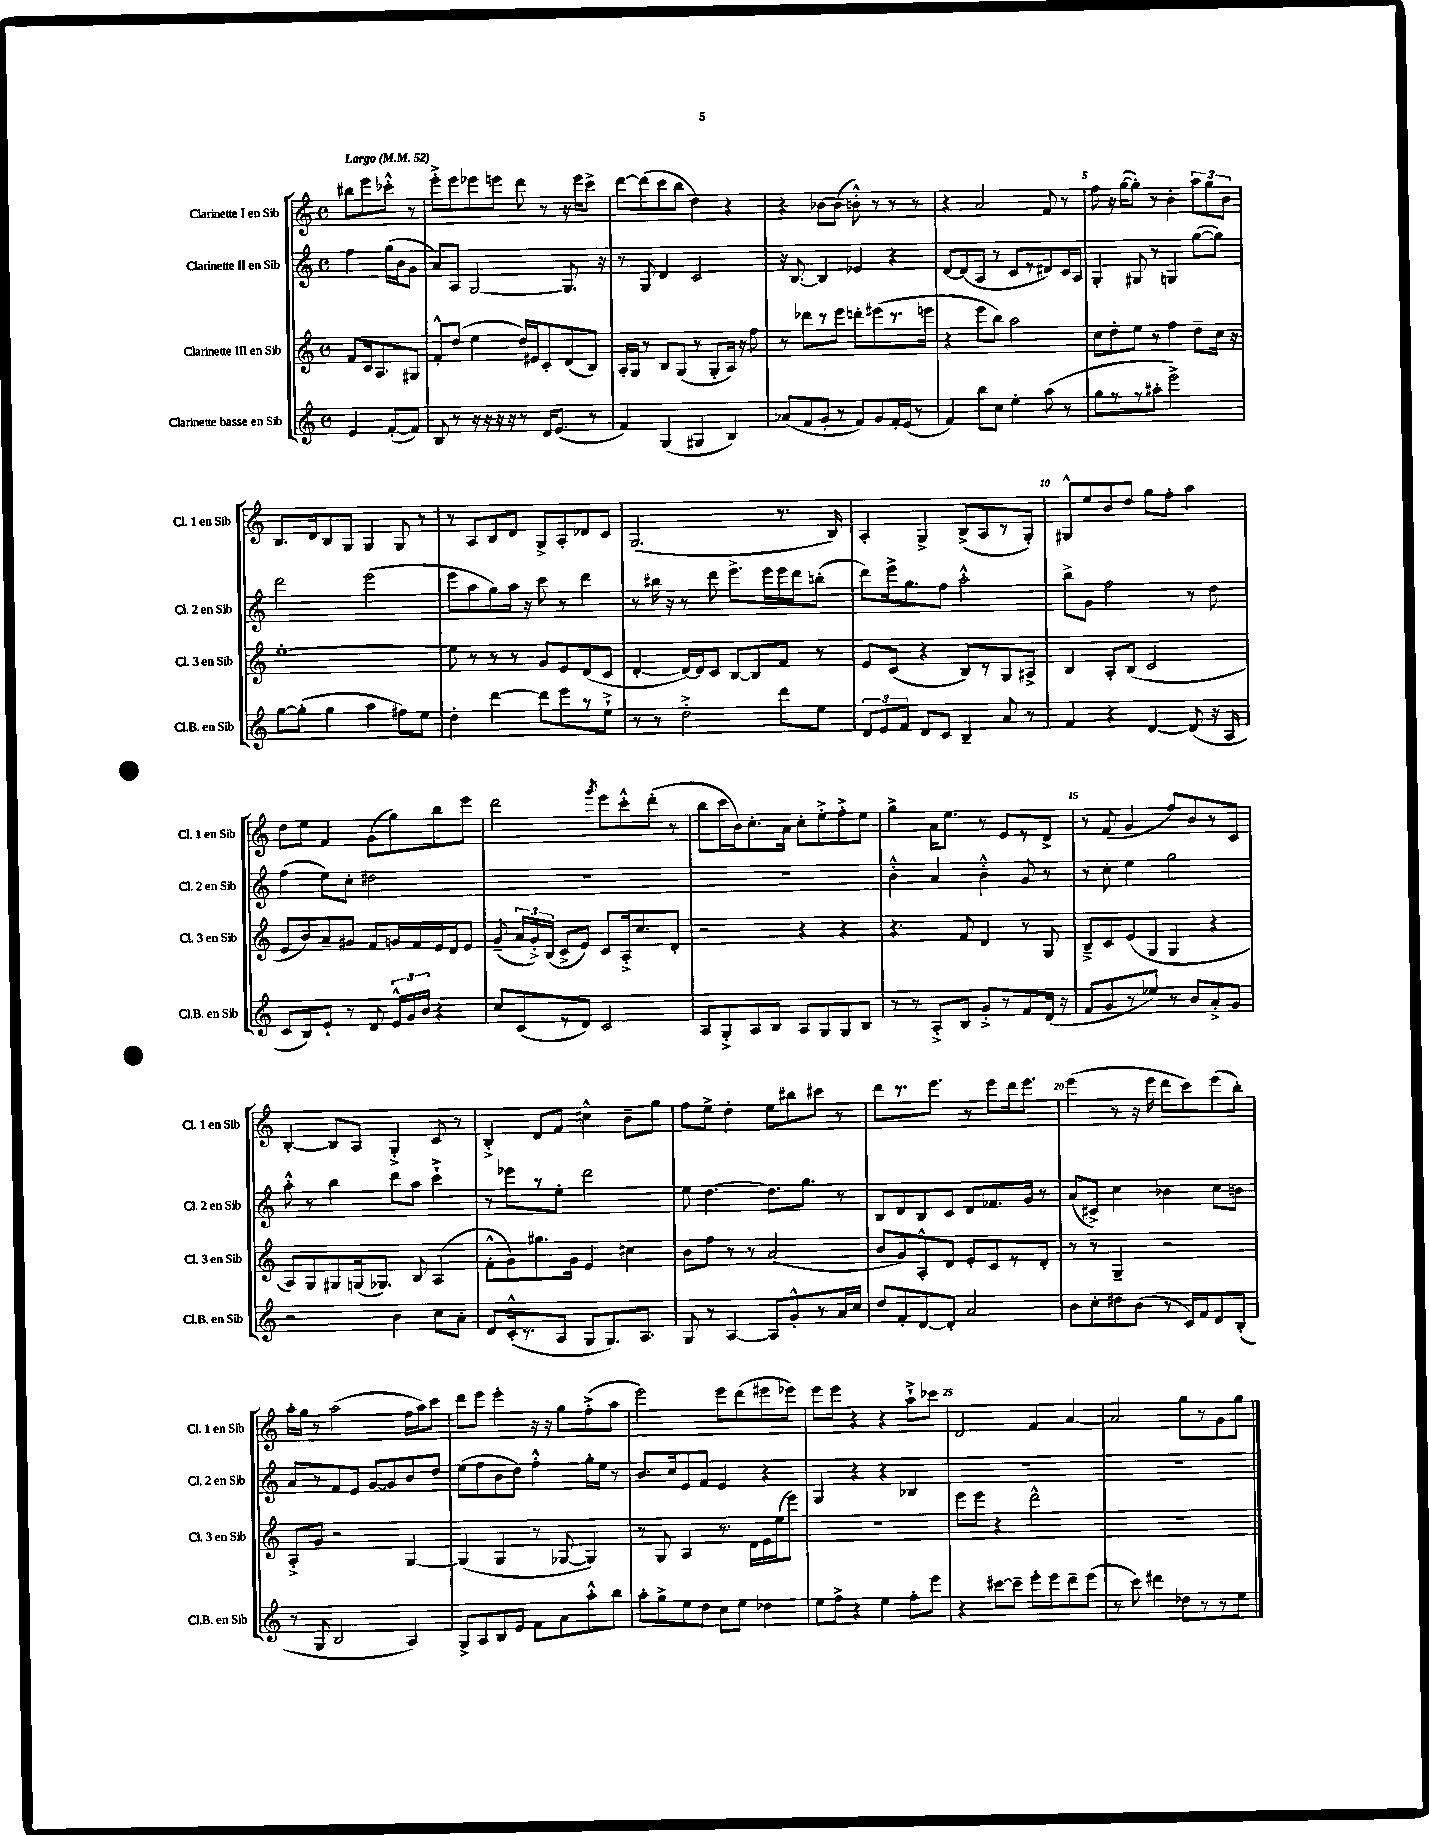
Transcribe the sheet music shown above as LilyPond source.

<<
\new StaffGroup <<
\new Staff = "s0" \with { instrumentName = "Clarinette I en Sib" shortInstrumentName = "Cl. 1 en Sib" } {
    \clef treble \key c \major \defaultTimeSignature \time 4/4 \partial 2 \tempo "Largo" 4 = 52
    \autoBeamOff bis''8[ e'''8 ces'''8]-.-^ r8 |
    e'''8[-.-> e'''8 ees'''8 e'''8] d'''8 r8 r16 e'''16[ c'''8]-> |
    d'''8[~ d'''8( c'''8 b''8] d''4) r4 |
    r4 bes'8[~ bes'8]( b'8-.-^) r8 r8 r8 |
    r4 a'2 f'8 r8 |
    f''8 r16 g''16[~( g''8]-.) r8 b'4-. \tuplet 3/2 { a''8[ g''8 b'8] } |
    b8.[ d'16 b8 g8] g4 g8 r8 |
    r8 a8[ b8 d'8] g8[-> a8-. des'8 c'8] |
    g2.( r8. b16) |
    a4-. g4-> b8[->( a8 r8 g8]-.) |
    gis8[-^ e''8 b'8 d''8] g''8[ f''8]-. a''4 |
    d''8[ e''8] f'4 g'8[( g''8) b''8 e'''8] |
    d'''2 \acciaccatura { g'''8 } e'''8[ c'''8-.-^ d'''8]-.( r8 |
    b''8[ c'''16 b'16) c''8.-. a'16] c''8[-. e''8-.-> f''8-.-> e''8] |
    g''4-> a'16[ e''8.] r8 e'8[ r8 d'8]-> |
    r8 f'8( g'4 f''8[) b'8 r8 c'8] |
    b4~-. b8[ a8] g4-.-> c'8 r8 |
    b4-.-> d'8[ f'8] cis''4-^ b'8[-- g''8] |
    f''8[ e''8]-> d''4-. e''8[ bis''8 cis'''8] r8 |
    d'''8[ r8. e'''8.] r8 e'''8[ d'''16 e'''8.] |
    e'''4( r8 r16 e'''16 d'''8[ c'''8) e'''8( b''8]-.) |
    a''16[-. g''16] r8 a''2( f''16[ a''16) c'''8] |
    d'''8[ e'''8] e'''4-. r16 r16 g''8[ f''8-.->( a''8] |
    e'''2) e'''8[ d'''8( eis'''8 ees'''8]) |
    e'''8[ e'''8] r4 r4 a''8[-!-> ces'''8] |
    d'2 f'4 a'4~ |
    a'2 g''8[ r8 g'8 g''8] \bar "|." |
}
\new Staff = "s1" \with { instrumentName = "Clarinette II en Sib" shortInstrumentName = "Cl. 2 en Sib" } {
    \clef treble \key c \major \defaultTimeSignature \time 4/4 \partial 2
    \autoBeamOff f''4 g''16[( b'16 g'8] |
    a'8[) a8] g2~ g8. r16 |
    r8 g8 d'4 c'2 |
    r16 b8.~ b4 ees'4 r4 |
    d'8[~ d'8( a8] r8 c'8[ r8 dis'8) c'16 a16] |
    g4-. gis8 r8 g4 g''8[~( g''8]) |
    d'''2 e'''2( |
    e'''8[ a''8 g''8) a''16] r16 c'''8 r8 d'''4 |
    r8 bis''16 r16 r8 d'''8 e'''8.[-> e'''16 e'''16 d'''16 b''8]-.( |
    d'''8[) e'''16-> g''8. f''8] a''2-.-^ |
    b''8[-> g'8] f''2 r8 d''8 |
    f''4( e''8[) c''8]-. dis''2 |
    R1 |
    R1 |
    b'4-.-^ a'4 b'4-.-^ g'8 r8 |
    r8 c''8-. e''4 g''2 |
    a''8-.-^ r8 b''4 d'''8[ a''8] c'''4-!-> |
    r8 ees'''8[ r8 e''8]-. d'''2 |
    e''8 d''4.~ d''8.[ g''8.] r8 |
    b8[ d'8 b8 c'8] d'8[ fes'8. g'16] r8 |
    a'8[( cis'8]->) c''4 bes'4 c''8[ b'8] |
    a'8[ r8 f'8 e'8] g'8[~ g'8 b'8 d''8] |
    e''8[( f''8 b'8 d''8]) f''4-.-^ g''16[-. e''16] r8 |
    b'8.[ c''16 e'8 f'8] e'4 r4 |
    g4 r4 r4 bes4 |
    R1 |
    R1 \bar "|." |
}
\new Staff = "s2" \with { instrumentName = "Clarinette III en Sib" shortInstrumentName = "Cl. 3 en Sib" } {
    \clef treble \key c \major \defaultTimeSignature \time 4/4 \partial 2
    \autoBeamOff f'8[ c'16 a8. gis8] |
    f'8[-.-^ d''8]( e''4 d''16[) eis'16 c'8-. d'8( b8]) |
    a16[-. g16] r8 b8[ g8]( r8 g8[-. a16]) r16 f''8 |
    r8 des'''8[ r8 e'''8] d'''8[-. eis'''8( r8. e'''16] |
    r4 e'''8[ b''8]) a''2 |
    c''8[ d''8-. e''8] r8 f''4 d''8[-- c''16] r16 |
    e''1~-. |
    e''8 r8 r8 r8 g'8[ e'8 d'8( c'8] |
    d'4~-. d'16[~) d'16 c'8] b8[~ b8 f'8] r8 |
    e'8[ c'8]( r4 b8[) r8 g8 ais8]-> |
    b4 a8[-. b8]( c'2 |
    e'8[ b'8) a'8-- gis'8] f'8[ g'16 f'16 e'16 d'16 e'8] |
    g'8--( \tuplet 3/2 { a'16[ g'16-.->) b16]( } c'8[-> e'8]) c'8[ a16-.-> c''8. d'8]-. |
    r2 r4 r4 |
    r4. f'8 d'4 r8 g8 |
    b8[---> c'8 e'8( g8] g4 r4 |
    a8[) g8 gis8 g16( ges8.]) b8 a4( |
    f'8[-.-^ g'8) gis''8. g'16] e'4 cis''4 |
    b'8[ f''8] r8 r8 a'2( |
    b'8[ g'8) a8-.-^ d'8] e'8[-. c'8 r8 d'8]-. |
    r8 r8 g4-- r2 |
    a8[-.-> g'8] r2 g4~ |
    g4( g4 r8 ges8~ ges4) |
    r8 g8 a4 r8. d'16[ e'16 e''16( e'''8]) |
    R1 |
    e'''8[ e'''8] r4 d'''2-^ |
    r1 \bar "|." |
}
\new Staff = "s3" \with { instrumentName = "Clarinette basse en Sib" shortInstrumentName = "Cl.B. en Sib" } {
    \clef treble \key c \major \defaultTimeSignature \time 4/4 \partial 2
    \autoBeamOff e'4 f'8[~-.( f'8]) |
    b8 r8 r16 r16 r16 r16 r8 d'16[ e'8.]( r8 |
    f'4) g4( gis4 b4) |
    aes'8[( f'8 g'8]-. r8 f'8[) g'8 f'16-. e'16]( r8 |
    f'4) b''8[ c''8] e''4-. a''8( r8 |
    g''8[ r8 r8 ais''8]-. e'''2->) |
    g''8[~ g''8]-.( g''4 a''4 fis''8[) e''8] |
    d''4-. d'''4~ d'''8[ e'''8 r8 e''8]-!-> |
    r8 r8 d''2-.-> d'''8[ e''8] |
    \tuplet 3/2 { d'8[ e'8 f'8] } d'8[ c'8] b4-- a'8 r8 |
    f'4 r4 d'4~ d'8( r16 a16 |
    c'8[ b8) e'8]-! r8 d'8 \tuplet 3/2 { e'16[-^ g'16 b'16] } r4 |
    c''8[ c'8( r8 d'8]) c'2 |
    a8[ g8-.-> a8 b8] a8[ g8 g8 b8] |
    r8 r8 a8[-.-> b8] g'8[-.-> r8 f'8 d'16]( r16 |
    f'8[ g'8 r8 ees''8]) r8 b'8[ a'8-.-> g'8] |
    r2 b'4 c''8[ a'8]-. |
    d'8[ c'16-.-^( r8. a8] g8[ g8.) a8.] |
    g8 r8 a4~ a8[ g'8-.-^ r8 a'16 c''16] |
    d''8[ f'8-. d'8~ d'8]-. a'2 |
    b'8[ c''8-. dis''8 b'8]( r8 c'16[) f'16 d'8 b8]-.( |
    r8 g8 b2 a4) |
    g8[-> a8 b8 e'8] f'8[ a'8 a''8-.-^ b''8] |
    a''8[-. g''8-> e''8 d''8] c''8[ e''8] des''4 |
    e''8[ f''8]-> r4 e''4 f''8[-. e'''8] |
    r4 cis'''8[~ cis'''8]-- e'''8[-. e'''8 d'''8-- e'''8]( |
    r8 c'''8) dis'''4 des''8[ r8 r8 e''8] \bar "|." |
}
>>
>>
\layout { \context { \Score \override BarNumber.break-visibility = ##(#f #t #t) barNumberVisibility = #(every-nth-bar-number-visible 5) } }
